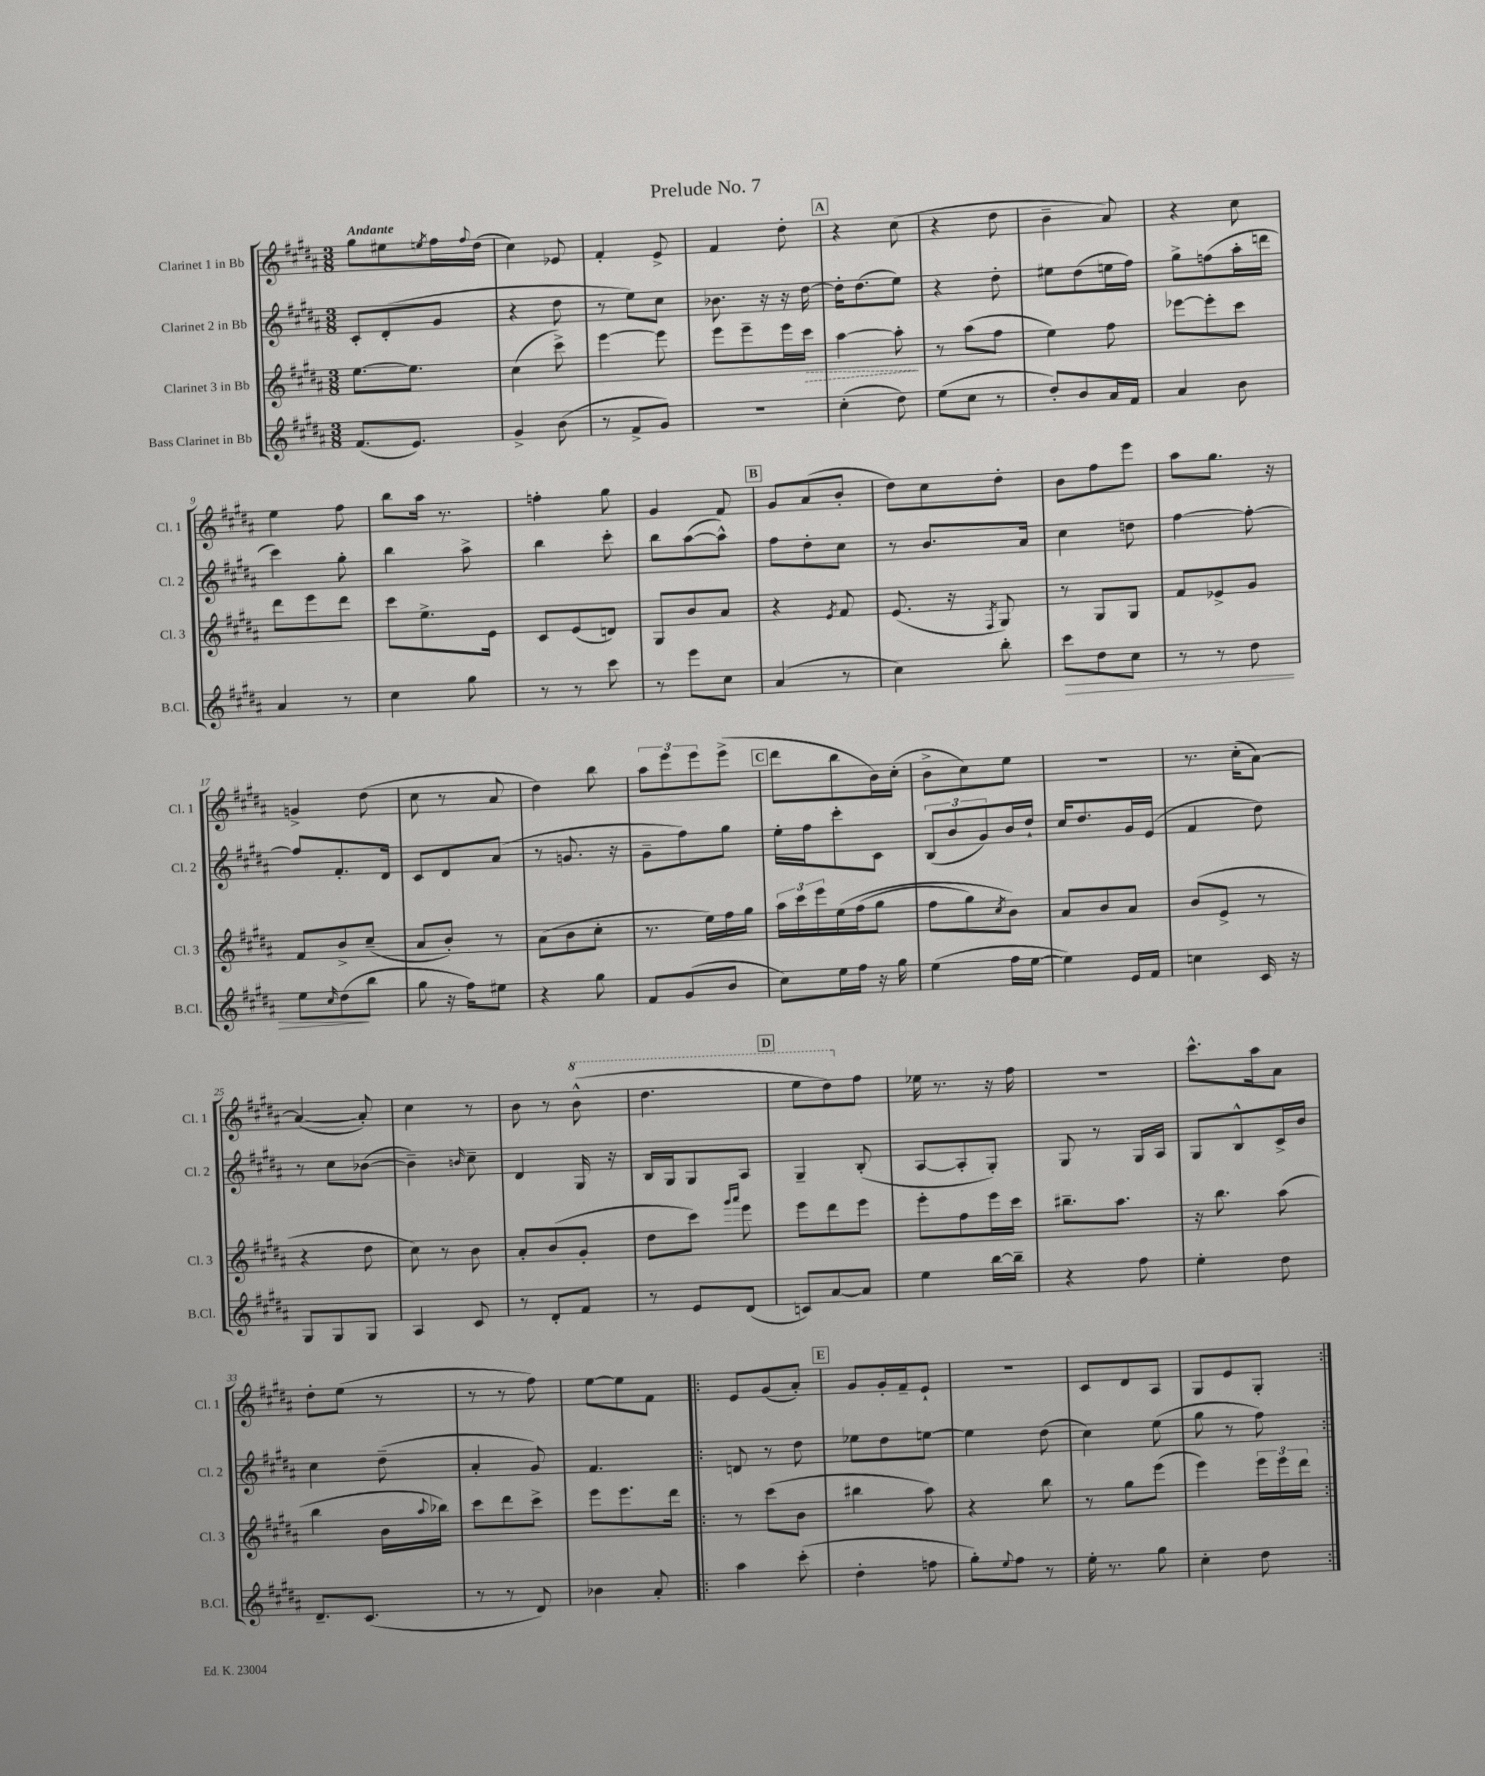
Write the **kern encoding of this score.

**kern	**kern	**kern	**kern
*staff4	*staff3	*staff2	*staff1
*clefG2	*clefG2	*clefG2	*clefG2
*k[f#c#g#d#a#]	*k[f#c#g#d#a#]	*k[f#c#g#d#a#]	*k[f#c#g#d#a#]
*M3/8	*M3/8	*M3/8	*M3/8
(8.f#	[8.ee	8c#'	8gg#
.	.	(8d#'	8ee#
8.e)	8.ee]	.	.
.	.	.	8qee
.	.	8g#	16ff#
.	.	.	8qqff#
.	.	.	(16dd#
=	=	=	=
4g#^	(4cc#	4r	4cc#)
(8b	8ccc#^)	8dd#	8e-
=	=	=	=
8r	[4eee	8r	4f#'
8f#^	.	8ee)	.
8g#)	8eee]	8cc#	8e^
=	=	=	=
4.r	8eee	8.b-	4f#
.	8eee~	.	.
.	.	16r	.
.	16eee	16r	8dd#'
.	16ccc#	[16dd#	.
=	=	=	=
(4cc#'	[4aa#	16dd#']	4r
.	.	(8.dd#	.
8dd#)	8aa#']	8ee)	(8cc#
=	=	=	=
(8ee	8r	4r	4r
8cc#	(8aa#	.	.
8r	8ff#	8dd#'	8dd#
=	=	=	=
8dd#')	4ee)	8ee#	4b~
8b	.	(8dd#	.
16a#	8ff#	16ee	8a#)
16f#	.	16ff#)	.
=	=	=	=
4a#	[8eee-	8gg#^	4r
.	8eee-']	(8ff	.
8b	8ccc#	16aa#'	8cc#
.	.	16ddd	.
=	=	=	=
4a#	8ddd#	4ccc#)	4ee
.	8eee	.	.
8r	8ddd#	8gg#'	8ff#
=	=	=	=
4cc#	8ccc#	4bb	8bb
.	8.ee^	.	16aa#
.	.	.	8.r
8gg#	.	8aa#^	.
.	16e	.	.
=	=	=	=
8r	8c#	4bb	4ff'
8r	(8e	.	.
8ccc#	8d)	8ccc#'	8gg#
=	=	=	=
8r	8G#	8bb	4g#
8eee	8b	([8aa#	.
8cc#	8a#	8aa#^^])	8f#
=	=	=	=
(4a#	4r	8ff#	8g#
.	.	8dd#'	(8a#
.	8qe	.	.
8r	8f#	8cc#	8b'
=	=	=	=
4cc#)	(8.e	8r	8dd#)
.	.	8.b	8cc#
.	16r	.	.
.	8qF#	.	.
8bb'	8G#)	.	8dd#'
.	.	16a#	.
=	=	=	=
8ccc#	8r	4cc#	8b
8dd#	8G#	.	8ff#
8cc#	8G#	8dd	8eee
=	=	=	=
8r	8f#	[4ff#	8aa#
8r	8e-^	.	8.gg#
8dd#	8g#	8ff#'_	.
.	.	.	16r
=	=	=	=
8ee	8f#	8ff#]	4g^
16qqcc#	.	.	.
(8dd#	8b^	8.f#'	.
8bb	(8cc#~	.	(8dd#
.	.	16d#	.
=	=	=	=
8gg#	8a#	8c#	8cc#
16r	8b')	8d#	8r
16ff#)	.	.	.
8ee#	8r	(8a#	8a#
=	=	=	=
4r	(8a#	8r	4dd#)
.	8b	8.g	.
8gg#	8cc#'	.	8bb
.	.	16r	.
=	=	=	=
8f#	8.r	8g#~	12aa#
.	.	.	12eee
(8g#	.	8ff#)	.
.	.	.	12eee
.	16ee)	.	.
8b	16ff#	8gg#	(8eee^
.	16gg#	.	.
=	=	=	=
8cc#)	24aa#	16ee'	8ddd#
.	24ccc#	.	.
.	.	16ff#	.
.	24eee	.	.
16ee	&(16ee	8ccc#'	8bb
16ff#	(16ff#	.	.
16r	8gg#	8c#	16b)
16gg#	.	.	(16cc#'
=	=	=	=
(4ee	8ff#	(12B	8b^
.	.	12b	.
.	8gg#)	.	8cc#)
.	.	12g#)	.
.	8qcc#	.	.
16ff#	8b&)	16b	8ee
[16ee	.	16dd#`	.
=	=	=	=
4ee])	8a#	16cc#	4.r
.	.	8.dd#	.
.	8b	.	.
16e	8a#	16g#	.
16f#	.	(16e	.
=	=	=	=
4cc	(8b	4f#	8.r
.	8e^	.	.
.	.	.	(16cc#'
16c#	8r	8dd#)	[8a#)
16r	.	.	.
=	=	=	=
8G#	4r	8r	(4a#_
8G#	.	8cc#	.
8G#	8dd#	([8b-	8a#'])
=	=	=	=
4A#	8cc#)	4b-~])	4cc#
.	8r	.	.
.	.	16qqb	.
8c#	8b	8cc#~	8r
=	=	=	=
8r	8a#'	4d#	8b
8d#'	(8b	.	8r
8f#	8g#'	16G#	(8bb^^
.	.	16r	.
=	=	=	=
8r	8dd#	16B	4.ddd#
.	.	16G#	.
8e	8ccc#)	8G#	.
.	16qqggg#	.	.
.	16qqaaa#	.	.
(8d#	8eee	8A#	.
=	=	=	=
8c)	8eee	4G#~	8eee
[8a#	8ddd#	.	8ddd#)
8a#]	8eee	(8B'	8ff#
=	=	=	=
4ee	8eee'	[8A#	16ee-
.	.	.	8.r
.	8ff#	8A#']	.
[16bb	16eee	8G#')	16r
16bb~]	16ccc#	.	16ff#
=	=	=	=
4r	8.bb#~	8G#	4.r
.	.	8r	.
.	8.aa#	.	.
8ff#	.	16G#	.
.	.	16A#	.
=	=	=	=
4ee'	16r	8G#	8.ccc#^^
.	8.bb	.	.
.	.	8B^^	.
.	.	.	16aa#
8dd#	(8aa#	16c#^	8a#
.	.	16b	.
=	=	=	=
8.d#~	4bb	4cc#	8dd#'
.	.	.	(8ee
(8.c#	.	.	.
.	16b	(8dd#~	8r
.	8qqaa#	.	.
.	16bb-)	.	.
=	=	=	=
8r	8ccc#	4a#'	8r
8r	8ddd#	.	8r
8d#)	8ccc#^	8g#)	8ff#)
=	=	=	=
4b-	8eee	4.f#	[8ee
.	8.eee	.	8ee]
8a#'	.	.	8f#
.	16ddd#	.	.
=!|:	=!|:	=!|:	=!|:
4aa#	8r	8d	8e
.	(8ccc#	8r	(8g#
(8ccc#'	8b	8dd#	8a#')
=	=	=	=
4dd#'	4bb#	8ee-	8g#
.	.	8dd#	16g#'
.	.	.	16f#~
8ff	8aa#)	[8ee	8e`
=	=	=	=
8gg#')	4r	4ee]	4.r
8qqee	.	.	.
8ff#	.	.	.
8r	8bb	(8dd#	.
=	=	=	=
16ee'	8r	4cc#)	8c#
8.r	.	.	.
.	8gg#	.	8d#
8gg#	(8eee	(8ee	8A#
=	=	=	=
4cc#'	4eee)	8gg#	8G#
.	.	8r	8e
8dd#	24eee	8ff#)	8G#'
.	24eee	.	.
.	24ddd#	.	.
==:|!	==:|!	==:|!	==:|!
*-	*-	*-	*-
